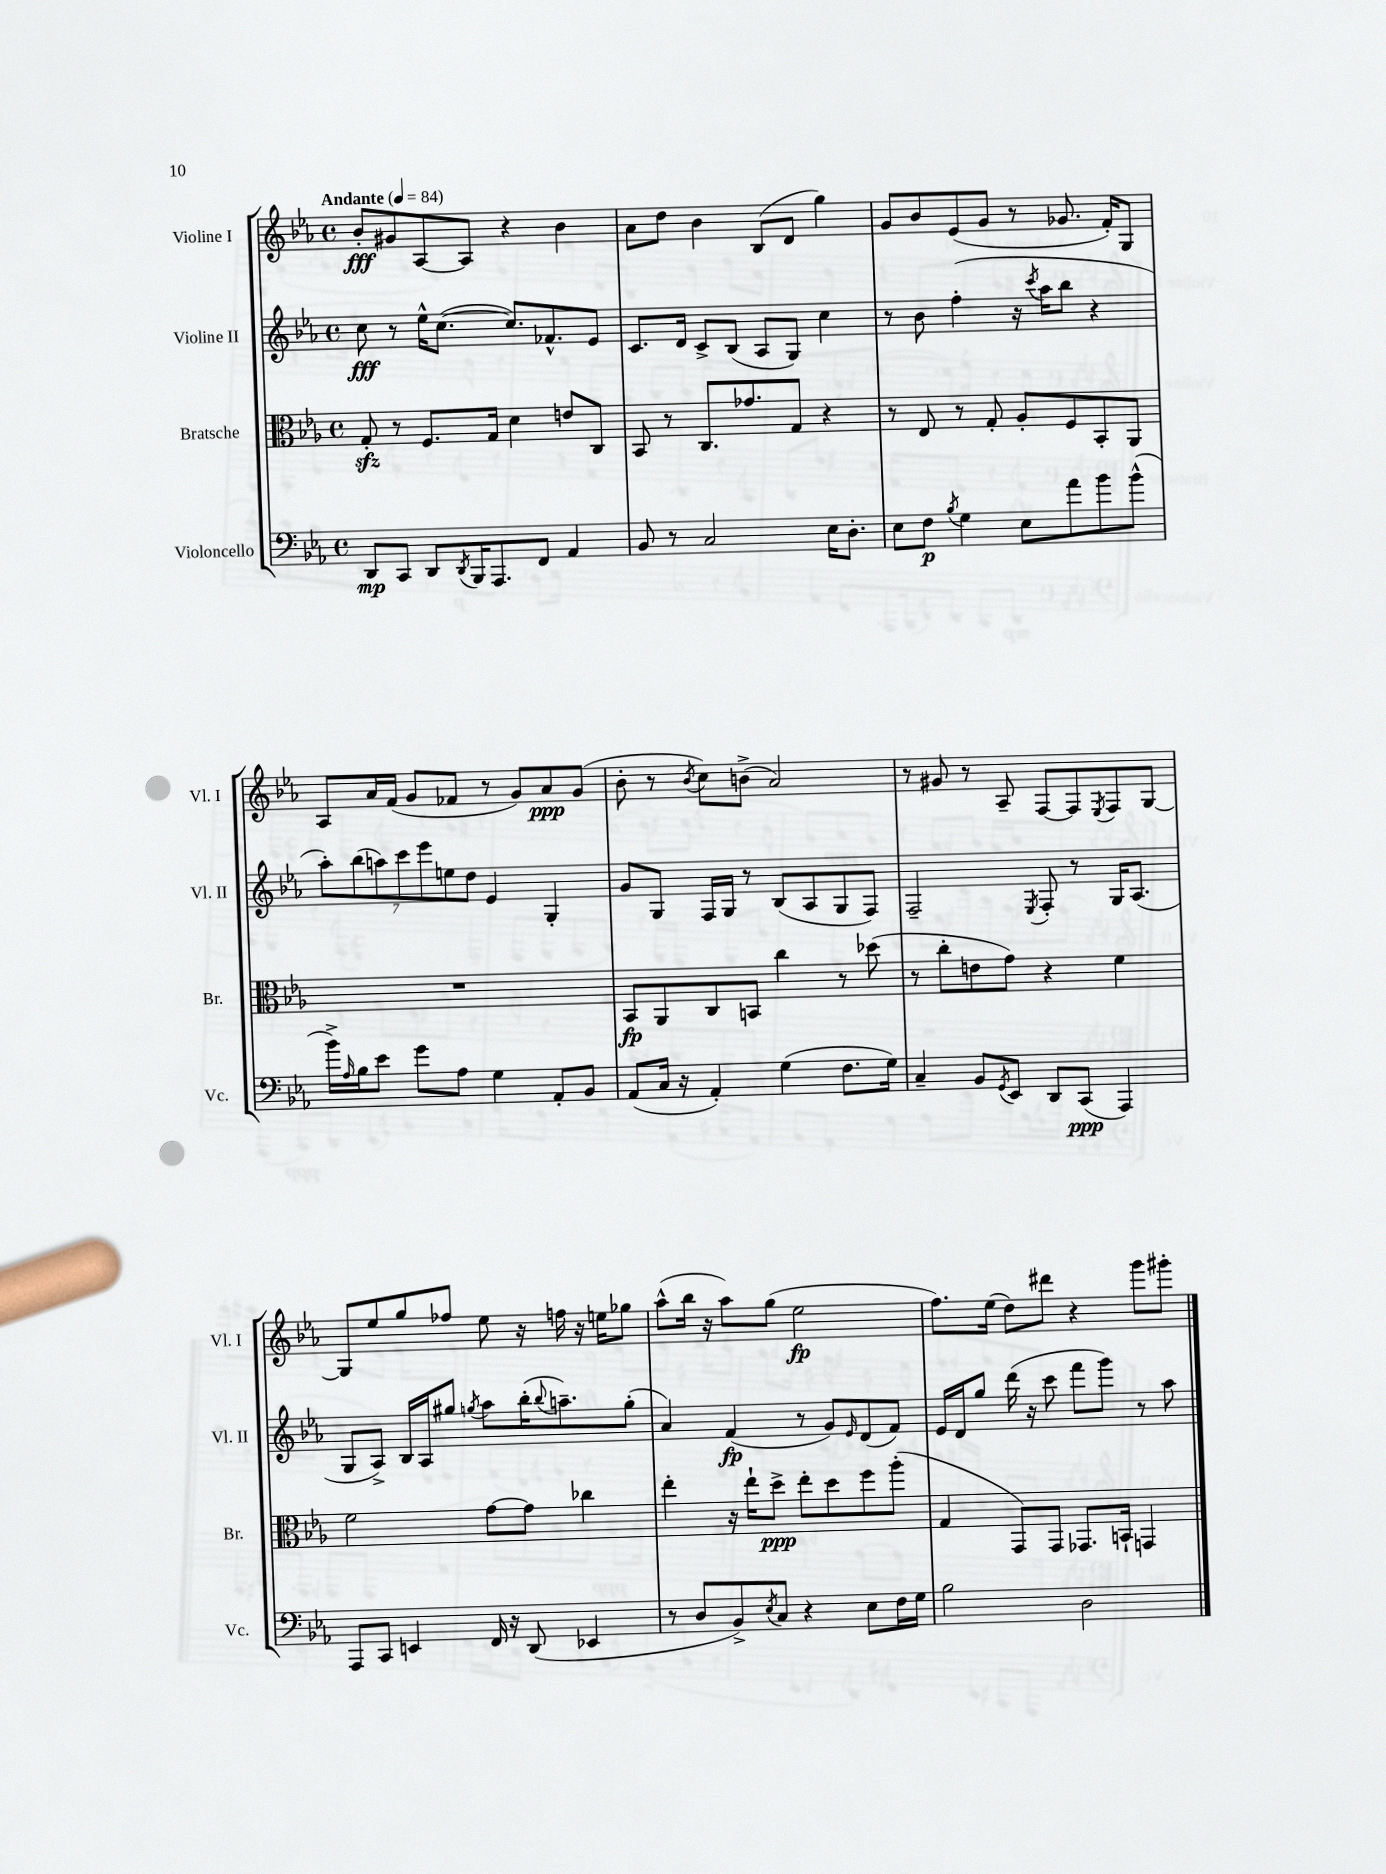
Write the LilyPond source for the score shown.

<<
\new StaffGroup <<
\new Staff = "s0" \with { instrumentName = "Violine I" shortInstrumentName = "Vl. I" } {
    \clef treble \key ees \major \defaultTimeSignature \time 4/4 \tempo "Andante" 4 = 84
    bes'8-.\fff gis'8 aes8~ aes8 r4 bes'4 |
    aes'8 d''8 bes'4 bes8( d'8 g''4) |
    g'8 bes'8 ees'8( g'8 r8 ges'8. f'16-.) g8 |
    aes8 aes'16 f'16( g'8 fes'8 r8 g'8) aes'8\ppp g'8( |
    bes'8-. r8 \acciaccatura { bes'8 } c''8) b'8->( aes'2) |
    r8 gis'8 r8 aes8-- f8~ f8 \acciaccatura { ees8 } f8 g8~ |
    g8 ees''8 g''8 fes''8 ees''8 r16 f''16 r16 e''16 ges''8 |
    aes''8-^( bes''16 r16 aes''8) g''8( ees''2\fp |
    f''8.) ees''16( d''8) dis'''8 r4 g'''8 gis'''8-. \bar "|." |
}
\new Staff = "s1" \with { instrumentName = "Violine II" shortInstrumentName = "Vl. II" } {
    \clef treble \key ees \major \defaultTimeSignature \time 4/4
    c''8\fff r8 ees''16-^ c''8.~( c''8.) fes'8.-^ ees'8 |
    c'8. d'16 c'8-> bes8( aes8 g8) c''4 |
    r8 bes'8 f''4-.( r16 \acciaccatura { c'''8 } aes''16 bes''8 r4 |
    \tuplet 7/4 { aes''8-.) bes''8( a''8) c'''8 ees'''8 e''8 d''8 } ees'4 g4-. |
    g'8 g8 f16 g16 r8 bes8( aes8 g8 f8) |
    f2-- \acciaccatura { ees8 } f8-. r8 g16 aes8.( |
    g8 aes8->) bes16 aes16 gis''8 \acciaccatura { g''8 } aes''8 bes''16-.( \appoggiatura { bes''8 } a''8.--) g''8-.( |
    aes'4) f'4\fp( r8 g'8) \grace { ees'16 } d'8( f'8) |
    ees'16 d'16 g''8 d'''16( r16 c'''8 f'''8 g'''8) r8 aes''8 \bar "|." |
}
\new Staff = "s2" \with { instrumentName = "Bratsche" shortInstrumentName = "Br." } {
    \clef alto \key ees \major \defaultTimeSignature \time 4/4
    g8-.\sfz r8 f8. g16 d'4 e'8 c8 |
    bes,8 r8 c8. ges'8. g8 r4 |
    r8 ees8 r8 g8-. aes8-. f8 bes,8-. aes,8 |
    R1 |
    bes,8\fp aes,8 c8 b,8 c''4 r8 des''8( |
    r8 c''8-. e'8 g'8) r4 f'4 |
    f'2 g'8~ g'8 ces''4 |
    ees''4-. r16 ees''16-! d''8->\ppp ees''8-. d''8 f''8 aes''8-.( |
    g4 g,8) g,8 ges,8. b,16-! g,4 \bar "|." |
}
\new Staff = "s3" \with { instrumentName = "Violoncello" shortInstrumentName = "Vc." } {
    \clef bass \key ees \major \defaultTimeSignature \time 4/4
    d,8\mp c,8 d,8 \acciaccatura { d,8 } bes,,16 aes,,8. f,8 aes,4 |
    bes,8 r8 c2 ees16 d8.-. |
    ees8 f8\p \acciaccatura { bes8 } g4 ees8 aes'8 bes'8 bes'8-^( |
    bes'16->) \grace { aes16 } bes16 ees'8 g'8 aes8 g4 aes,8-. bes,8 |
    aes,8( c16 r16 aes,4-.) g4( f8. g16) |
    c4-- bes,8 \acciaccatura { g,8 } ees,8 d,8 c,8\ppp( aes,,4) |
    aes,,8 c,8 e,4 f,16 r16 d,8( ees,4 |
    r8 d8 bes,8->) \acciaccatura { ees8 } c8 r4 ees8 f16 g16 |
    bes2 d2 \bar "|." |
}
>>
>>
\layout { \context { \Score \remove "Bar_number_engraver" } }
